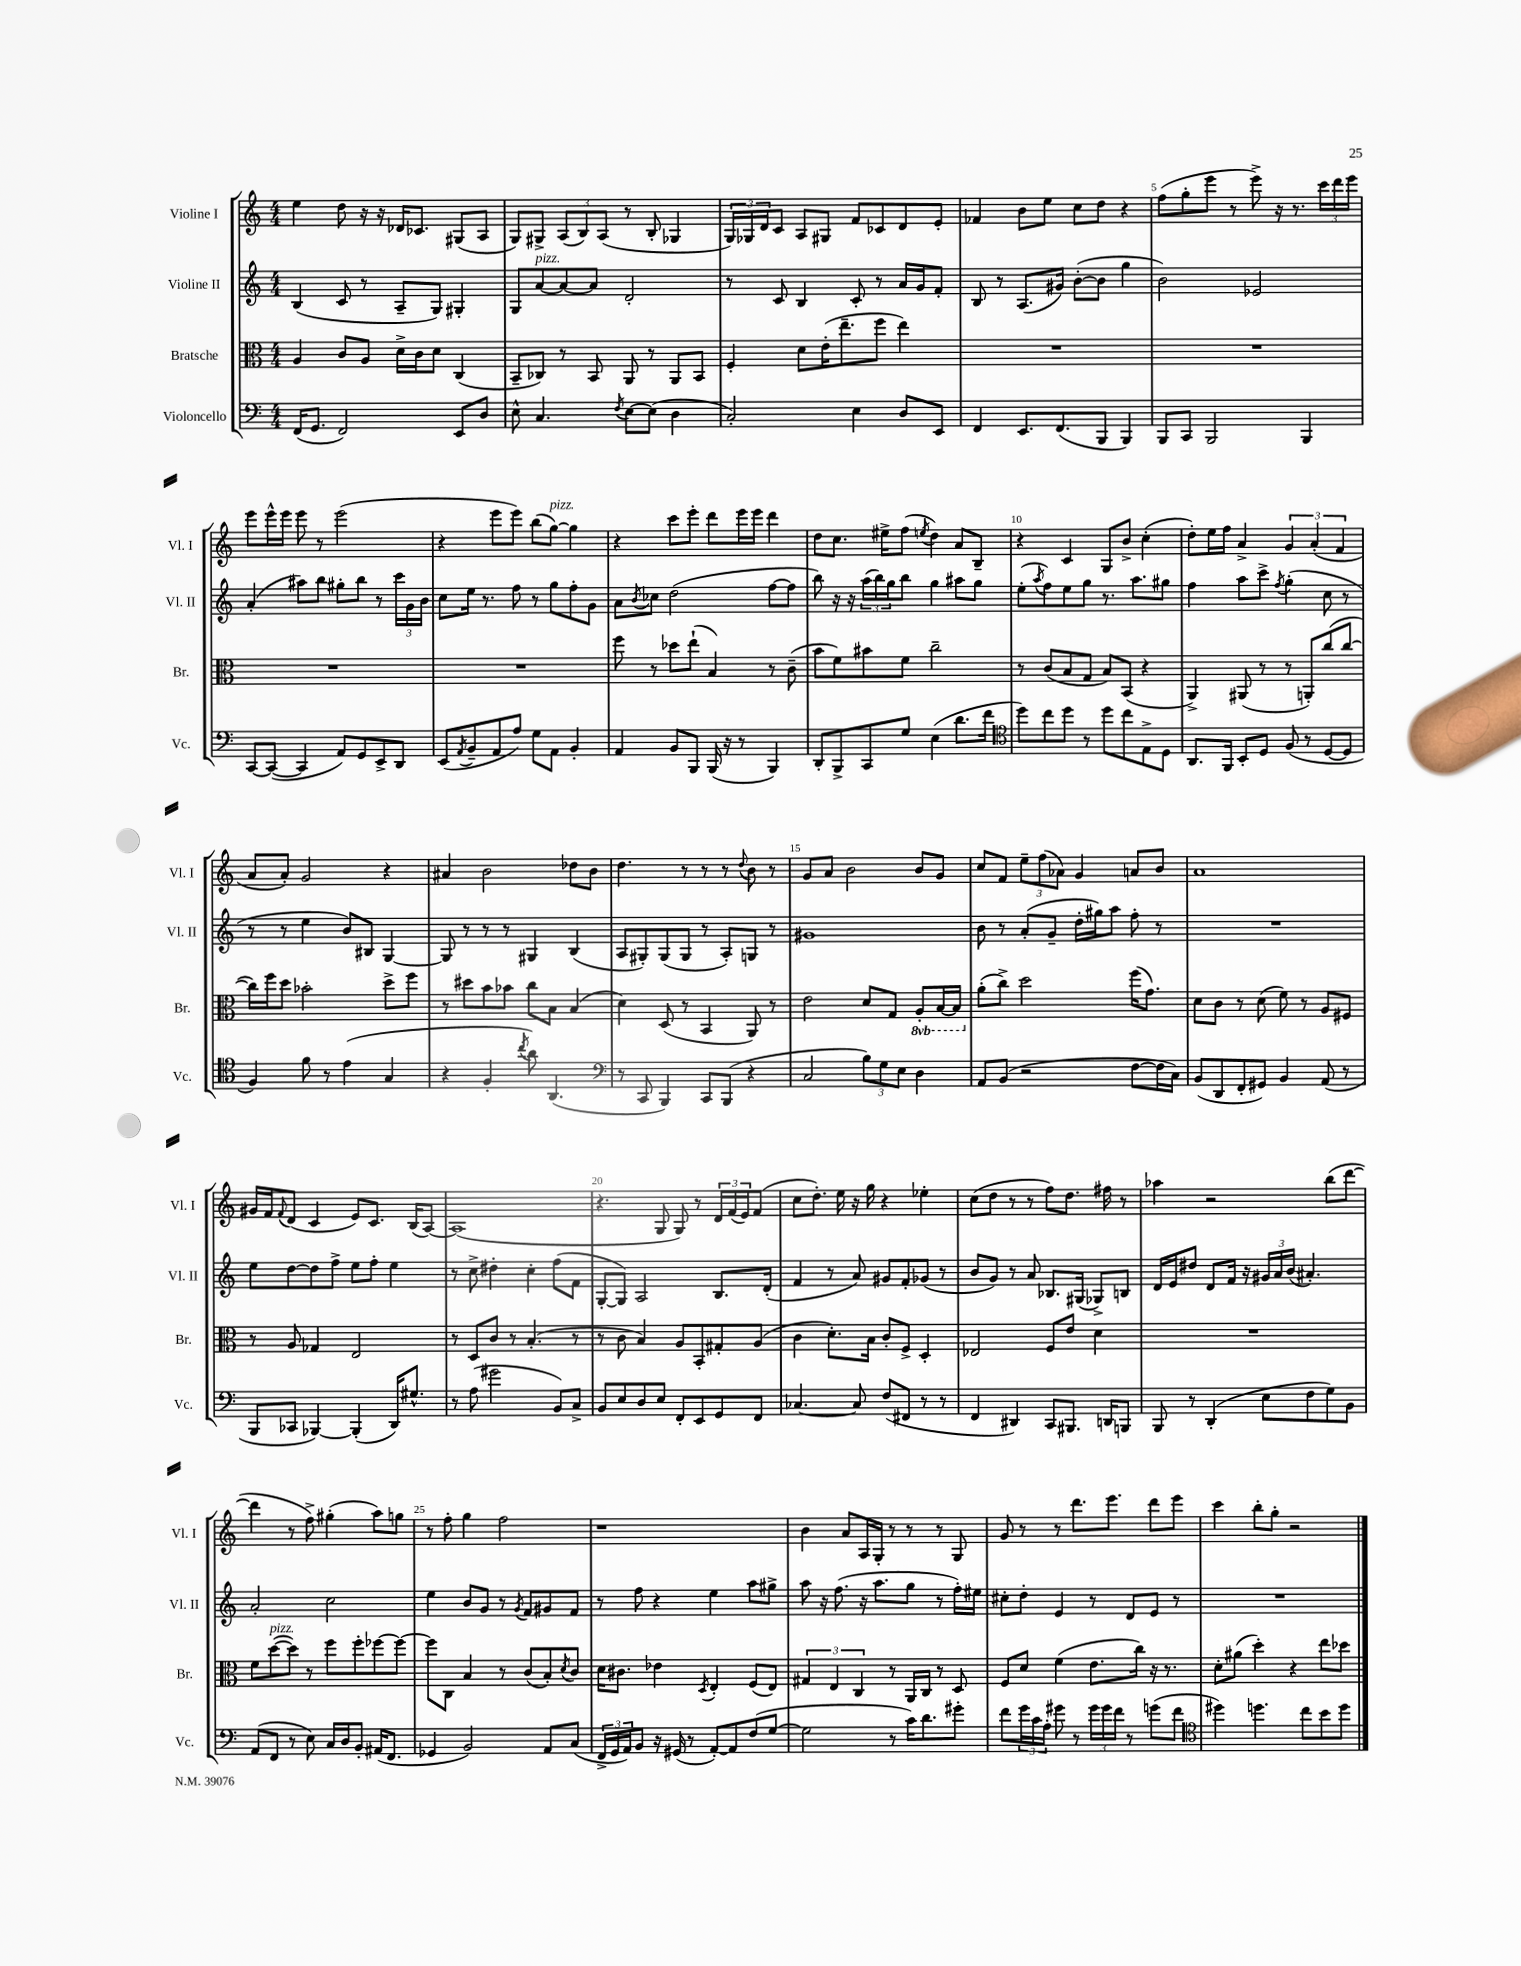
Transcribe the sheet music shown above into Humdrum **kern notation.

**kern	**kern	**kern	**kern
*part4	*part3	*part2	*part1
*staff4	*staff3	*staff2	*staff1
*I"Violoncello	*I"Bratsche	*I"Violine II	*I"Violine I
*I'Vc.	*I'Br.	*I'Vl. II	*I'Vl. I
*clefF4	*clefC3	*clefG2	*clefG2
*k[]	*k[]	*k[]	*k[]
*M4/4	*M4/4	*M4/4	*M4/4
=1	=1	=1	=1
(16FF/KL	4A/	(4B/	4ee\
8.GG/J	.	.	.
2FF/)	8c/L	8c/	8dd\
.	8A/J	8r	16r
.	.	.	16r
.	16d^\LL	8A~/L	16d-X/KL
.	16c\J	.	8.c-X/J
.	8d\J	8G/J)	.
8EE/L	(4C/	4G#X'/	(8G#X/L
8D/J	.	.	8A/J
=2	=2	=2	=2
8E^^\	8BB~/L	8G/L	8G/L)
!	!	!LO:TX:a:i:t=pizz.	!
4.C/	8C-X/J)	[8a/	8G#X^/J
.	8r	8a/_	(12A/L
.	.	.	12B/)
.	8BB/	8a/J]	.
.	.	.	(12A/J
8qF/	.	.	.
[8E\L	8AA/	2d'/	8r
(8E\J]	8r	.	8B'/
4D\	8AA/L	.	4G-X/
.	8BB/J	.	.
=3	=3	=3	=3
2C'/)	4F'/	8r	24G/LL)
.	.	.	24G-X/
.	.	.	24d/J
.	.	8c/	8c/J
.	8d\L	4B/	8A/L
.	(16e'\K	.	8G#X/J
.	8.ee~\	.	.
4E\	.	8c'/	8f/L
.	8ff\J	8r	8c-X/
8D/L	4ee\)	16a/LL	8d/
.	.	16g/J	.
8EE/J	.	8f'/J	8e'/J
=4	=4	=4	=4
4FF/	1r	8B/	4f-X/
.	.	8r	.
8.EE/L	.	(8.A/L	8b\L
.	.	.	8ee\J
(8.FF/	.	16g#X/Jk)	.
.	.	([8b'\L	8cc\L
8BBB/J	.	8b\J]	8dd\J
4BBB/)	.	4gg\	4r
=5	=5	=5	=5
8BBB/L	1r	2b\)	(8ff\L
8CC/J	.	.	8gg'\
2BBB/	.	.	8eee\J
.	.	.	8r
.	.	2e-X/	8eee^\)
.	.	.	16r
.	.	.	8.r
4BBB/	.	.	.
.	.	.	24ccc\LL
.	.	.	24ddd\
.	.	.	24eee\JJ
!!LO:LB:g=z
=6	=6	=6	=6
[8CC/L	1r	(4a'/	8eee\L
(8CC/J_	.	.	16eee^^\L
.	.	.	16eee\JJ
4CC/]	.	8aa#X\L)	8eee\
.	.	8bb\J	8r
8AA/L)	.	8gg#X'\L	(2eee\
8GG/	.	8bb\J	.
8EE^/	.	8r	.
8DD/J	.	24ccc\LL	.
.	.	24g\	.
.	.	24b\JJ	.
=7	=7	=7	=7
(8EE/L	1r	8cc\L	4r
8qAA/	.	.	.
8BB~/	.	16ee\Jk	.
.	.	8.r	.
8AA/	.	.	8eee\L
8A/J)	.	8ff\	8eee\J)
8G\L	.	8r	(8bb\L
!	!	!	!LO:TX:a:i:t=pizz.
8AA\J	.	8gg\L	[8gg\J)
4BB'/	.	8ff'\	4gg\]
.	.	8g\J	.
=8	=8	=8	=8
4AA/	8ff\	8a\L	4r
.	.	8qb/	.
.	8r	8cc-X\J	.
8BB/L	8dd-X\L	(2dd\	8ccc\L
8BBB/J	(8ee`\J	.	8eee'\J
(16BBB/	4B/)	.	8ddd\L
16r	.	.	.
8r	.	.	16eee\L
.	.	.	16eee\JJ
4BBB/)	8r	[8ff\L	4ddd\
.	(8c~\	8ff\J]	.
=9	=9	=9	=9
8DD'/L	8b\L	8bb\)	8dd\L
8BBB^/	8f\)	16r	8.cc\J
.	.	16r	.
8CC/	8b#X\	(24aa\LL	.
.	.	24bb\)	.
.	.	.	16ee#X^\KL
.	.	24gg\J	.
8G/J	8f\J	8bb\J	(8ff\J
.	.	.	8qeen/
(4E\	2cc~\	4gg\	4dd\)
8.d\L	.	8aa#X\L	8a/L
.	.	8gg\J	8B~/J
16f\Jk	.	.	.
=10	=10	=10	=10
*clefC4	*	*	*
8dd\L)	8r	(8ee'\L	4r
.	.	8qaa/	.
8cc\	(8c/L	8ff\)	.
8dd\J	8B/	8ee\	4c/
8r	8G/J	8gg\J	.
8dd\L	8B/L)	8.r	8G/L
8cc\	(8BB/J	.	8b^/J
.	.	8.aa\L	.
8E^\	4r	.	(4cc'\
8D\J	.	8gg#X\J	.
=11	=11	=11	=11
8.AA/L	4AA^/)	4ff\	8dd'\L)
.	.	.	16ee\L
16FF/Jk	.	.	16ff\JJ
8BB'/L	(8AA#X/	8aa\L	4a^/
8D/J	8r	8ccc^\J	.
.	.	8qff/	.
(8F/	8r	(4gg'\	6g/
8r	8AAn'/L)	.	.
.	.	.	(6a'/
[8D/L	(8cc/	8cc\	.
.	.	.	6f/
8D/J]	[8cc/J	8r	.
!!LO:LB:g=z
=12	=12	=12	=12
4F/)	16cc\LL])	8r	8a/L
.	16ff\J	.	.
.	8dd\J	8r	8a'/J)
8f\	2b-X'\	4ee\	2g/
8r	.	.	.
(4e\	.	8b/L)	.
.	.	8B#X/J	.
4G/	8dd^\L	[4G/	4r
.	8ff\J	.	.
=13	=13	=13	=13
4r	8r	8G/]	4a#X/
.	8dd#X\L	8r	.
4F'/	8b\	8r	2b\
.	8b-X\J	8r	.
8qcc/	.	.	.
8a\)	8cc\L	4G#X/	.
(4.AA/	8B\J	.	.
.	(4B/	(4B/	8dd-X\L
.	.	.	8b\J
=14	=14	=14	=14
*clefF4	*	*	*
8r	4d\)	8A/L	4.dd\
8CC/	.	8G#X'/)	.
4BBB/)	(8D/	(8G#/	.
.	8r	8G#/J	8r
8CC/L	4BB/	8r	8r
(8BBB/J	.	8A'/L)	8r
.	.	.	8qqdd/
4r	8AA/)	8Gn/J	8b\
.	8r	8r	8r
=15	=15	=15	=15
2C/	2e\	1g#X	8g/L
.	.	.	8a/J
.	.	.	2b\
12B\L)	8d/L	.	.
12G\	.	.	.
.	8G/J	.	.
12E\J	.	.	.
*	*8ba	*	*
4D\	8AA'/L	.	8b/L
.	[16BB/L	.	8g/J
.	16BB/JJ]	.	.
=16	=16	=16	=16
*	*X8ba	*	*
8AA/L	(8a'\L	8b\	8cc/L
(8BB/J	8cc^\J)	8r	8f/J
2r	2dd\	(8a'/L	12ee~\L
.	.	.	(12ff\
.	.	8g~/J	.
.	.	.	12a-X\J)
.	.	16dd'\LL	4g/
.	.	16gg#X\J)	.
.	.	8aa\J	.
[8F\L	(16ff\KL	8ff'\	8an/L
.	8.g\J)	.	.
16F\L]	.	8r	8b/J
16C\JJ)	.	.	.
=17	=17	=17	=17
(8BB/L	8d\L	1r	1a
8DD/	8c\J	.	.
8FF'/	8r	.	.
8GG#X/J)	(8d\	.	.
4BB/	8f\)	.	.
.	8r	.	.
(8AA/	8A/L	.	.
8r	8F#X/J	.	.
!!LO:LB:g=z
=18	=18	=18	=18
8BBB/L	8r	8ee\L	16g#X/LL
.	.	.	16f/J
.	.	.	8qqf/
8CC-X/J	8A/	[8dd\	(8d/J
[4BBB-X/)	4G-X/	8dd\]	4c/
.	.	8ff^\J	.
(4BBB-'/]	2E/	8ee\L	8e/L)
.	.	8ff'\J	8.c/J
16DD/KL)	.	4ee\	.
8.G#X^^/J	.	.	(16B/KL
.	.	.	[8A/J)
=19	=19	=19	=19
8r	8r	8r	(1A]
(8A\	8D/L	8cc^\	.
2g#X\	8c/J	4dd#X'\	.
.	8r	.	.
.	(4.B'/	4cc'\	.
8BB/L)	.	(8ff\L	.
8C^/J	8r	8f\J	.
=20	=20	=20	=20
8BB/L	8r	[8G'/L	4.r
8E/	8c\	8G/J])	.
8D/	4B/)	2A/	.
8E/J	.	.	8G/
8FF'/L	8A/L	.	8G/)
8EE/	8BB'/	.	8r
8GG/	8G#X'/	8.B/L	24d/LL
.	.	.	(24f/
.	.	.	24e/J)
8FF/J	(8A/J	.	(8f/J
.	.	(16d'/Jk	.
=21	=21	=21	=21
[4.C-X/	4c\	4f/	8cc\L
.	.	.	8.dd'\J)
.	8.d'\L)	8r	.
.	.	.	16ee\
8C-/]	.	8a/)	16r
.	16B\Jk	.	16gg\
(8F/L	8c'/L	8g#X/L	4r
8FF#X/J	8F^/J	8f'/	.
8r	4D'/	(8g-X/J	4ee-X'\
8r	.	8r	.
=22	=22	=22	=22
4FF/	2E-X/	8b/L	(8cc\L
.	.	8g/J)	8dd\J
4DD#X/)	.	8r	8r
.	.	8a/	8r
8CC/L	8F/L	8.B-X/L	8ff\L)
8.BBB#X/J	8e/J	.	8.dd\J
.	.	(16G#X/Jk	.
.	4d\	8G-X^/L)	.
16DDn/KL	.	.	16ff#X\
8BBBn/J	.	8Bn/J	8r
=23	=23	=23	=23
8BBB/	1r	16d/LL	4aa-X\
.	.	16e/J	.
8r	.	8dd#X/J	.
(4DD'/	.	8d/L	2r
.	.	16f/Jk	.
.	.	16r	.
8E\L	.	24g#X/LL	.
.	.	24a/	.
.	.	(24b/JJ	.
8F\	.	4.a#X'/)	.
8G\)	.	.	(8bb\L
8BB\J	.	.	[8ddd\J
!!LO:LB:g=z
=24	=24	=24	=24
(8AA/L	8f\L	2a'/	4ddd\]
!	!LO:TX:a:i:t=pizz.	!	!
8FF/J	([8dd\	.	.
8r	8dd\J])	.	8r
8E\)	8r	.	8ff^\)
16C/LL	8ff\L	2cc\	(4gg#X'\
16D/J	.	.	.
8BB'/J	8ff'\	.	.
(16AA#X/KL	[8ff-X\	.	8aa\L)
8.FF/J	.	.	.
.	8ff-\J_	.	8ggn\J
=25	=25	=25	=25
4GG-X/	8ff-\L]	4ee\	8r
.	8C\J	.	8ff'\
2BB/)	4B/	8b/L	4gg\
.	.	8g/J	.
.	8r	8r	2ff\
.	.	8qg/	.
.	(8c/L	8f/L	.
8AA/L	8B'/)	8g#X/	.
.	8qd/	.	.
(8C/J	8c/J	8f/J	.
=26	=26	=26	=26
24FF^/LL	16d\KL	8r	1r
24GG/	.	.	.
.	8.c#X\J	.	.
24AA/J)	.	.	.
8BB/J	.	8ff\	.
16r	4e-X\	4r	.
(16GG#X/	.	.	.
8r	.	.	.
.	8qD/	.	.
[8AA'/L)	4E'/	4ee\	.
8AA/]	.	.	.
(8F/	(8F/L	8aa\L	.
[8G/J	8E/J)	8gg#X^\J	.
=27	=27	=27	=27
2G\]	6G#X/	8aa\	4b\
.	.	16r	.
.	6E/	.	.
.	.	(8.ff\	.
.	.	.	8a/L
.	6C/	.	.
.	.	16r	16A/L
.	.	8.aa\L	16G'/JJ
8r	8r	.	8r
16c\KL)	16AA/LL	8gg\J	8r
8.d\	16C/JJ	.	.
.	8r	8r	8r
8g#X'\J	8D/	16ff'\LL)	8G/
.	.	16ee#X\JJ	.
=28	=28	=28	=28
8f\L	8F/L	8cc#X'\L	8g/
24g\L	8d/J	8dd'\J	8r
24c\	.	.	.
24A'\JJ	.	.	.
8g#X\	(4f\	4e/	8r
8r	.	.	8.ddd\L
24g#\LL	8.e\L	8r	.
24g#\	.	.	.
.	.	.	8.eee\J
24f\JJ	.	.	.
8r	.	8d/L	.
.	16cc\Jk)	.	.
(8gn\L	16r	8e/J	8ddd\L
.	8.r	.	.
8f\J	.	8r	8eee\J
=29	=29	=29	=29
*clefC4	*	*	*
4dd#X\)	8d'\L	1r	4ccc\
.	(8a#X\J	.	.
4.ddn\	4dd'\)	.	8bb'\L
.	.	.	8gg'\J
.	4r	.	2r
8cc\L	.	.	.
8b\	8ee\L	.	.
8dd\J	8dd-X\J	.	.
==	==	==	==
*-	*-	*-	*-
